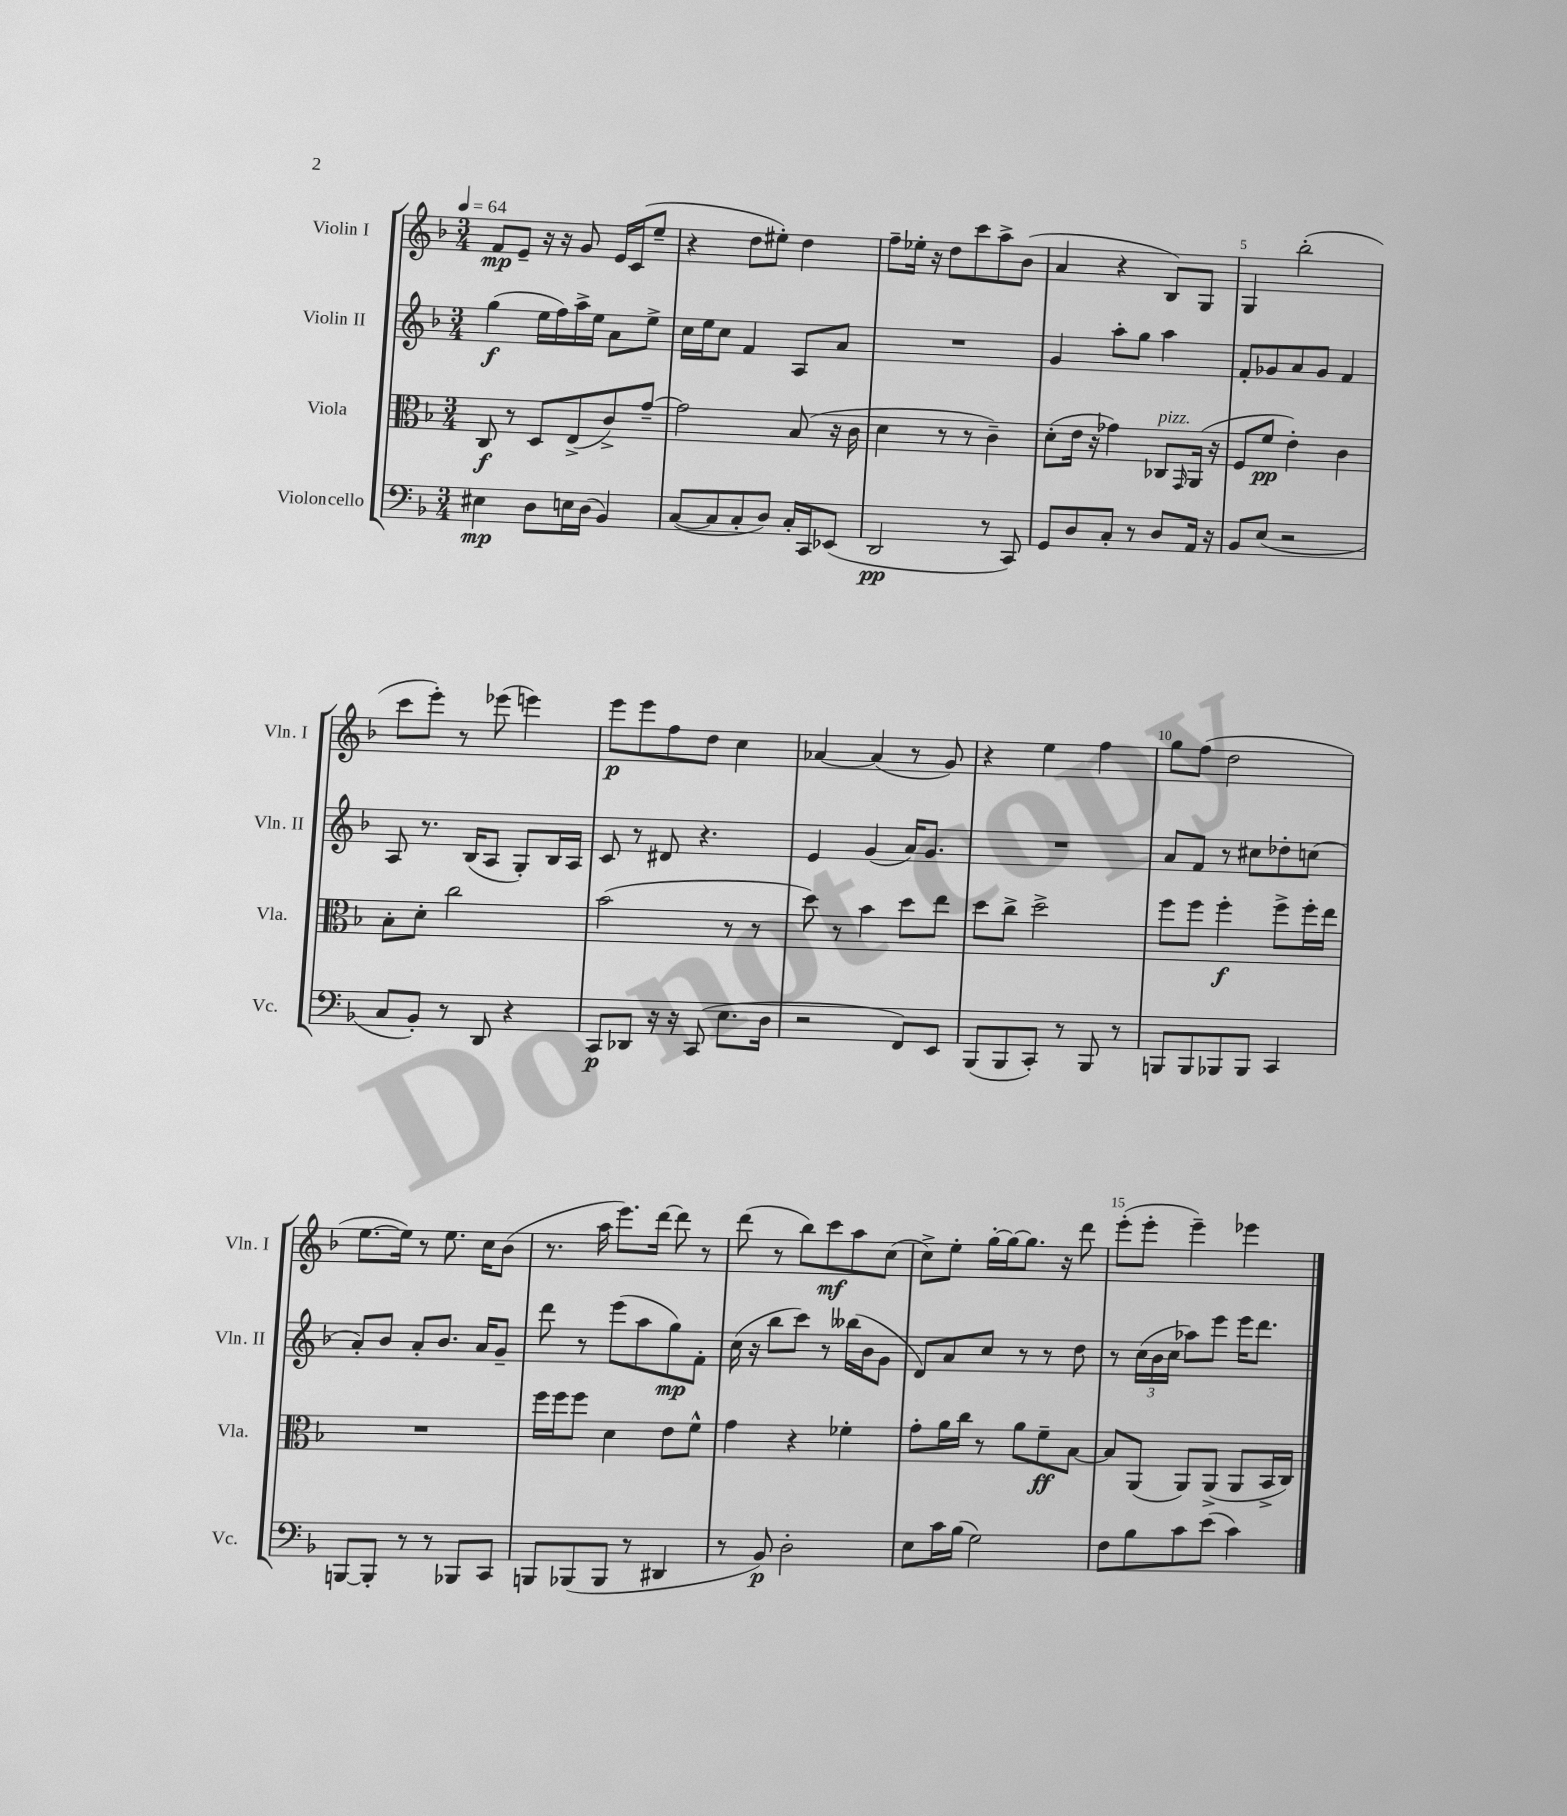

**kern	**kern	**kern	**kern
*staff4	*staff3	*staff2	*staff1
*clefF4	*clefC3	*clefG2	*clefG2
*k[b-]	*k[b-]	*k[b-]	*k[b-]
*M3/4	*M3/4	*M3/4	*M3/4
*MM64	*MM64	*MM64	*MM64
4E#	8C	(4gg	8f
.	8r	.	8e~
8D	8D	16ee	16r
.	.	16ff)	16r
16E	(8E^	16aa^	8g
(16D	.	16ee	.
4BB-)	8c^)	8a	16e
.	.	.	(16c
.	[8g~	8ee^	8ee~
=	=	=	=
([8C	2g]	16cc	4r
.	.	16ee	.
8C]	.	8cc	.
8C'	.	4f	8dd
8D)	.	.	8ee#')
16C'	(8B-	8A	4dd
16CC	.	.	.
(8EE-	16r	8a	.
.	16c	.	.
=	=	=	=
2DD	4d	2.r	8ff~
.	.	.	16ee-'
.	.	.	16r
.	8r	.	8dd
.	8r	.	8ccc
8r	4c~)	.	8aa^
8CC)	.	.	(8b-
=	=	=	=
8GG	(8d'	4g	4a
8D	16e	.	.
.	16r	.	.
8C'	4g-)	8aa'	4r
8r	.	8gg	.
8D	8C-	4aa	8B-)
.	16qqGG	.	.
16AA	(16AA	.	8G
16r	16r	.	.
=	=	=	=
8BB-	8F	8f'	4G
(8E	8f	8g-	.
2r	4e')	8a	(2bb-'
.	.	8g-	.
.	4c	4f	.
=	=	=	=
8C	8B-'	8A	8ccc
8BB-')	8d'	8.r	8eee')
8r	2cc	.	8r
.	.	(16B-	.
8DD	.	8A	(8eee-
4r	.	8G')	4eee)
.	.	16B-	.
.	.	16A	.
=	=	=	=
8CC	(2b-	8c	8eee
8DD-	.	8r	8eee
16r	.	8d#	8ff
16r	.	.	.
(8CC	.	4.r	8dd
8.E	8r	.	4cc
.	8r	.	.
16D	.	.	.
=	=	=	=
2r	8dd)	4e	[4a-
.	8r	.	.
.	4b-	(4g	(4a-]
8FF)	8dd	16a)	8r
.	.	8.g	.
8EE	8ee	.	8g)
=	=	=	=
(8BBB-	8dd	2.r	4r
8BBB-	8cc^	.	.
8CC')	2dd^	.	4ee
8r	.	.	.
8BBB-	.	.	4ff
8r	.	.	.
=	=	=	=
8BBB	8ff	8a	8gg
8BBB	8ff	8f	(8ff
8BBB-	4ff'	8r	2dd
8BBB-	.	8cc#	.
4CC	8ff^	8dd-'	.
.	16ff'	(8cc	.
.	16ee	.	.
=	=	=	=
[8BBB	2.r	8a')	[8.ee
8BBB']	.	8b-	.
.	.	.	16ee])
8r	.	8a'	8r
8r	.	8.b-	8.ee
8BBB-	.	.	.
.	.	16a	16cc
8CC	.	8g~	(8b-
=	=	=	=
8BBB	16ff	8ddd	8.r
.	16ff	.	.
(8BBB-	8ff	8r	.
.	.	.	16aa
8BBB-	4d	(8eee	8.eee)
8r	.	8aa	.
.	.	.	[16ddd
4DD#	8e	8gg)	8ddd]
.	8f^^	8f'	8r
=	=	=	=
8r	4g	(16cc	(8ddd
.	.	16r	.
8BB-)	.	8bb-	8r
2D'	4r	8ccc)	8bb-)
.	.	8r	8ccc
.	4f-'	(16bb--	8aa
.	.	16b-	.
.	.	8g	(8cc
=	=	=	=
8E	8g'	8d)	8cc^)
16c	16a	8a	8ee'
(16B-	16cc	.	.
2G)	8r	8cc	[16gg'
.	.	.	16gg_
.	8a	8r	8.gg]
.	8f~	8r	.
.	.	.	16r
.	[8B-	8dd	8ddd
=	=	=	=
8F	8B-]	8r	(8eee'
8B-	(8AA	(24cc	8eee'
.	.	24b-	.
.	.	24cc	.
8c	8AA)	8aa-)	4eee~)
(8e	(8AA^	8eee	.
4c)	8AA	16eee	4eee-
.	.	8.ddd	.
.	16BB-^	.	.
.	16C)	.	.
==	==	==	==
*-	*-	*-	*-
